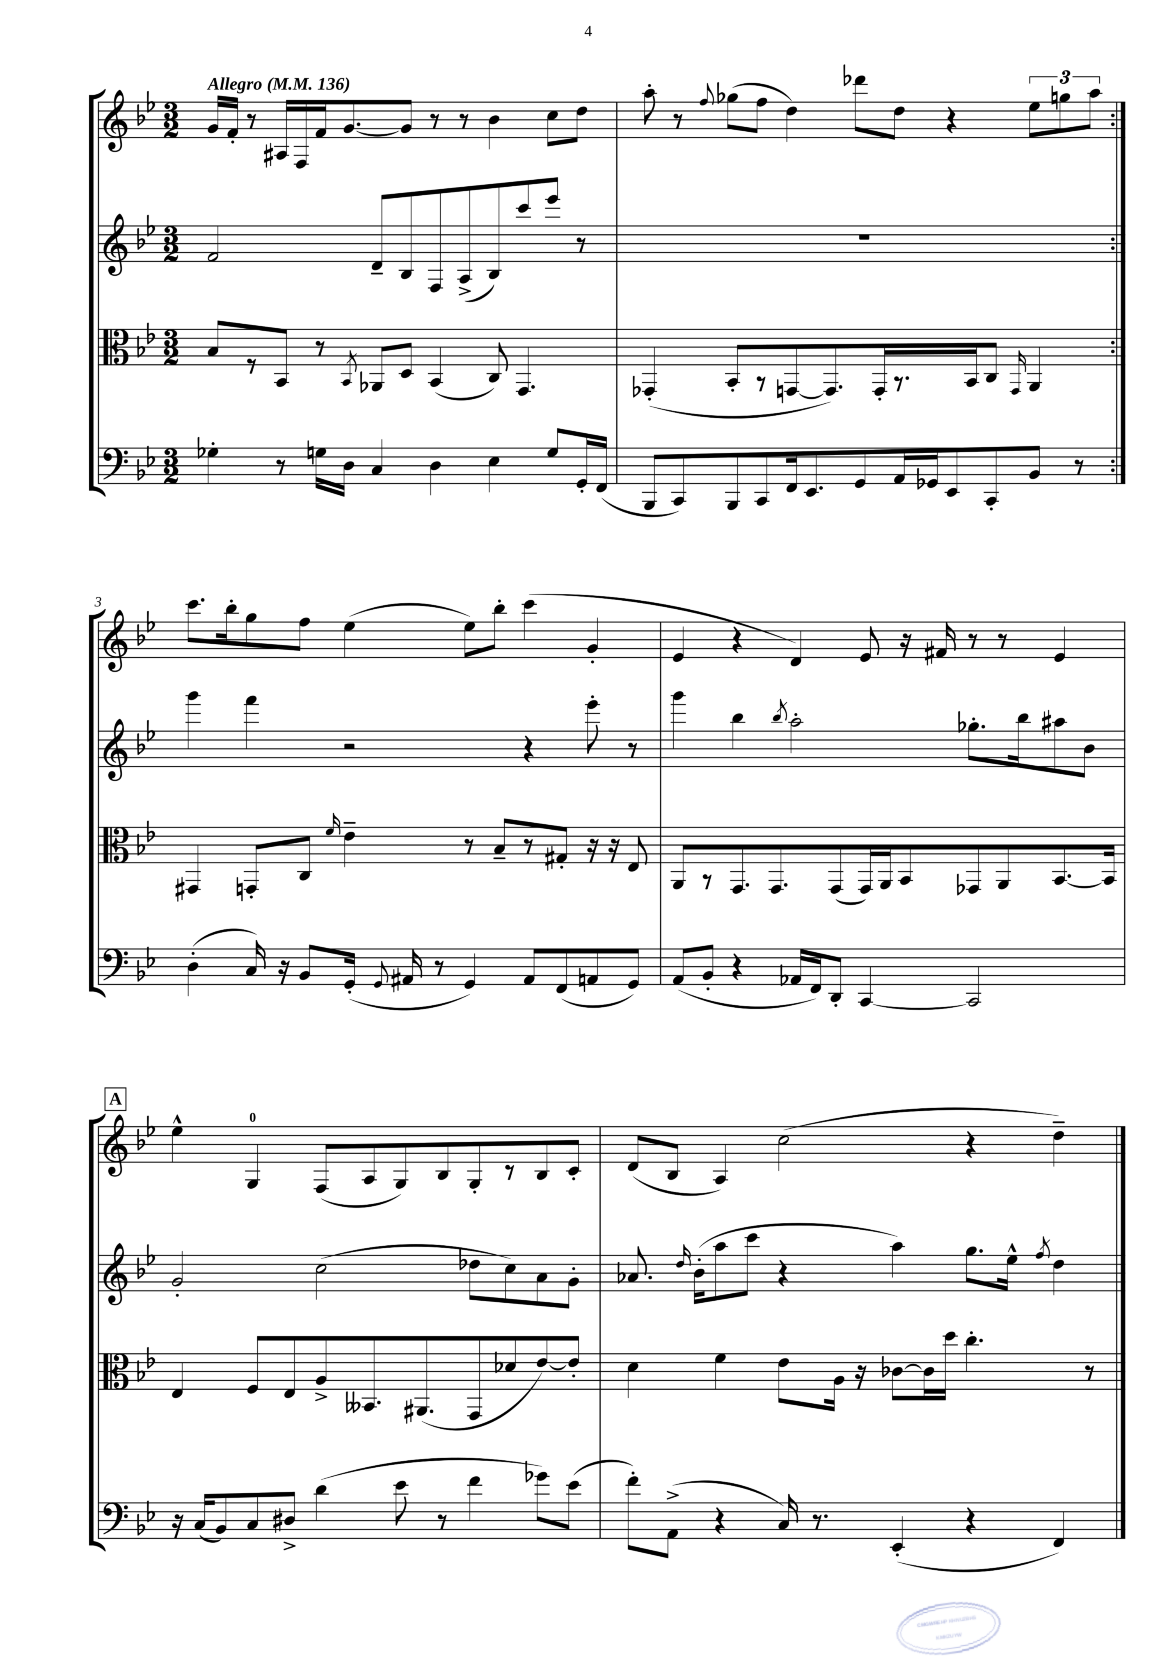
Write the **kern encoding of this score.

**kern	**kern	**kern	**kern
*part4	*part3	*part2	*part1
*staff4	*staff3	*staff2	*staff1
*clefF4	*clefC3	*clefG2	*clefG2
*k[b-e-]	*k[b-e-]	*k[b-e-]	*k[b-e-]
*M3/2	*M3/2	*M3/2	*M3/2
*MM136	*MM136	*MM136	*MM136
=1	=1	=1	=1
!	!	!	!LO:TX:a:B:t=Allegro
4G-X'\	8B-/L	2f/	16g/LL
.	.	.	16f'/JJ
.	8r	.	8r
8r	8BB-/J	.	16A#X/LL
.	.	.	16F/
16Gn\LL	8r	.	16f/J
16D\JJ	.	.	[8.g/
.	8qBB-/	.	.
4C/	8AA-X/L	8d~/L	.
.	8D/J	8B-/	8g/J]
4D\	(4BB-/	8F/	8r
.	.	(8A^/	8r
4E-\	8C/)	8B-/)	4b-\
.	4.GG/	8ccc/	.
8G/L	.	8eee-/J	8cc\L
16GG'/L	.	8r	8dd\J
(16FF/JJ	.	.	.
=2	=2	=2	=2
8BBB-/L	(4GG-X'/	1.r	8aa'\
8CC/)	.	.	8r
.	.	.	8qqff/
8BBB-/	8BB-'/L	.	(8gg-X\L
8CC/	8r	.	8ff\J
16FF/k	[8GGn/	.	4dd\)
8.EE-/	.	.	.
.	8.GG/])	.	.
8GG/	.	.	8ddd-X\L
.	16GG'/L	.	.
16AA/L	8.r	.	8dd\J
16GG-X/J	.	.	.
8EE-/	.	.	4r
.	16BB-/J	.	.
8CC'/	8C/J	.	.
.	16qqGG/	.	.
8BB-/J	4AA/	.	12ee-\L
.	.	.	12ggn\
8r	.	.	.
.	.	.	12aa\J
!!LO:LB:g=z
=3:|!	=3:|!	=3:|!	=3:|!
(4D'\	4GG#X/	4ggg\	8.ccc\L
.	.	.	16bb-'\k
16C/)	8GGn'/L	4fff\	8gg\
16r	.	.	.
8BB-/L	8C/J	.	8ff\J
.	16qqf/	.	.
(16GG'/Jk	4e-~\	2r	(4ee-\
8qqGG/	.	.	.
16AA#X/	.	.	.
8r	.	.	.
4GG/)	8r	.	8ee-\L)
.	8B-~/L	.	8bb-'\J
8AA#/L	8r	4r	(4ccc\
(8FF/	8G#X'/J	.	.
8AAn/	16r	8eee-'\	4g'/
.	16r	.	.
8GG/J)	8E-/	8r	.
=4	=4	=4	=4
(8AA/L	8AA/L	4ggg\	4e-/
8BB-'/J	8r	.	.
4r	8.GG/	4bb-\	4r
.	8.GG/	.	.
.	.	8qbb-/	.
16AA-X/LL	.	2aa'\	4d/)
16FF/J)	.	.	.
8DD'/J	(8GG/	.	.
[4CC/	16GG/L)	.	8e-/
.	16AA/J	.	.
.	8BB-/	.	16r
.	.	.	16f#X/
2CC/]	8GG-X/	8.gg-X'\L	8r
.	8AA/	.	8r
.	.	16bb-\k	.
.	[8.BB-/	8aa#X\	4e-/
.	.	8b-\J	.
.	16BB-/Jk]	.	.
!!LO:LB:g=z
!!LO:REH:place=s1:t=A
=5	=5	=5	=5
16r	4E-/	2g'/	4ee-^^\
(16C/KL	.	.	.
8BB-/)	.	.	.
8C/	8F/L	.	4G/
8D#X^/J	8E-/	.	.
(4d\	8A^/	(2cc\	(8F/L
.	8.BB--X/	.	8A/
8e-\	.	.	8G/)
.	(8.AA#X/	.	.
8r	.	.	8B-/
4f\	8GG/	8dd-X\L	8G'/
.	8d-X/	8cc\)	8r
8g-X\L)	[8e-/)	8a\	8B-/
(8e-\J	8e-'/J]	8g'\J	8c'/J
=6	=6	=6	=6
8f'\L)	4d\	8.a-X/	(8d/L
(8AA^\J	.	.	8B-/J
.	.	16qqdd/	.
.	.	(16b-'\KL	.
4r	4f\	8aa\	4A/)
.	.	8ccc\J	.
16C/)	8e-\L	4r	(2cc\
8.r	.	.	.
.	16A\Jk	.	.
.	16r	.	.
(4EE-'/	[8c-X\L	4aa\)	.
.	16c-\L]	.	.
.	16dd\JJ	.	.
4r	4.cc'\	8.gg\L	4r
.	.	16ee-^^\Jk	.
.	.	8qff/	.
4FF/)	.	4dd\	4dd~\)
.	8r	.	.
==	==	==	==
*-	*-	*-	*-
